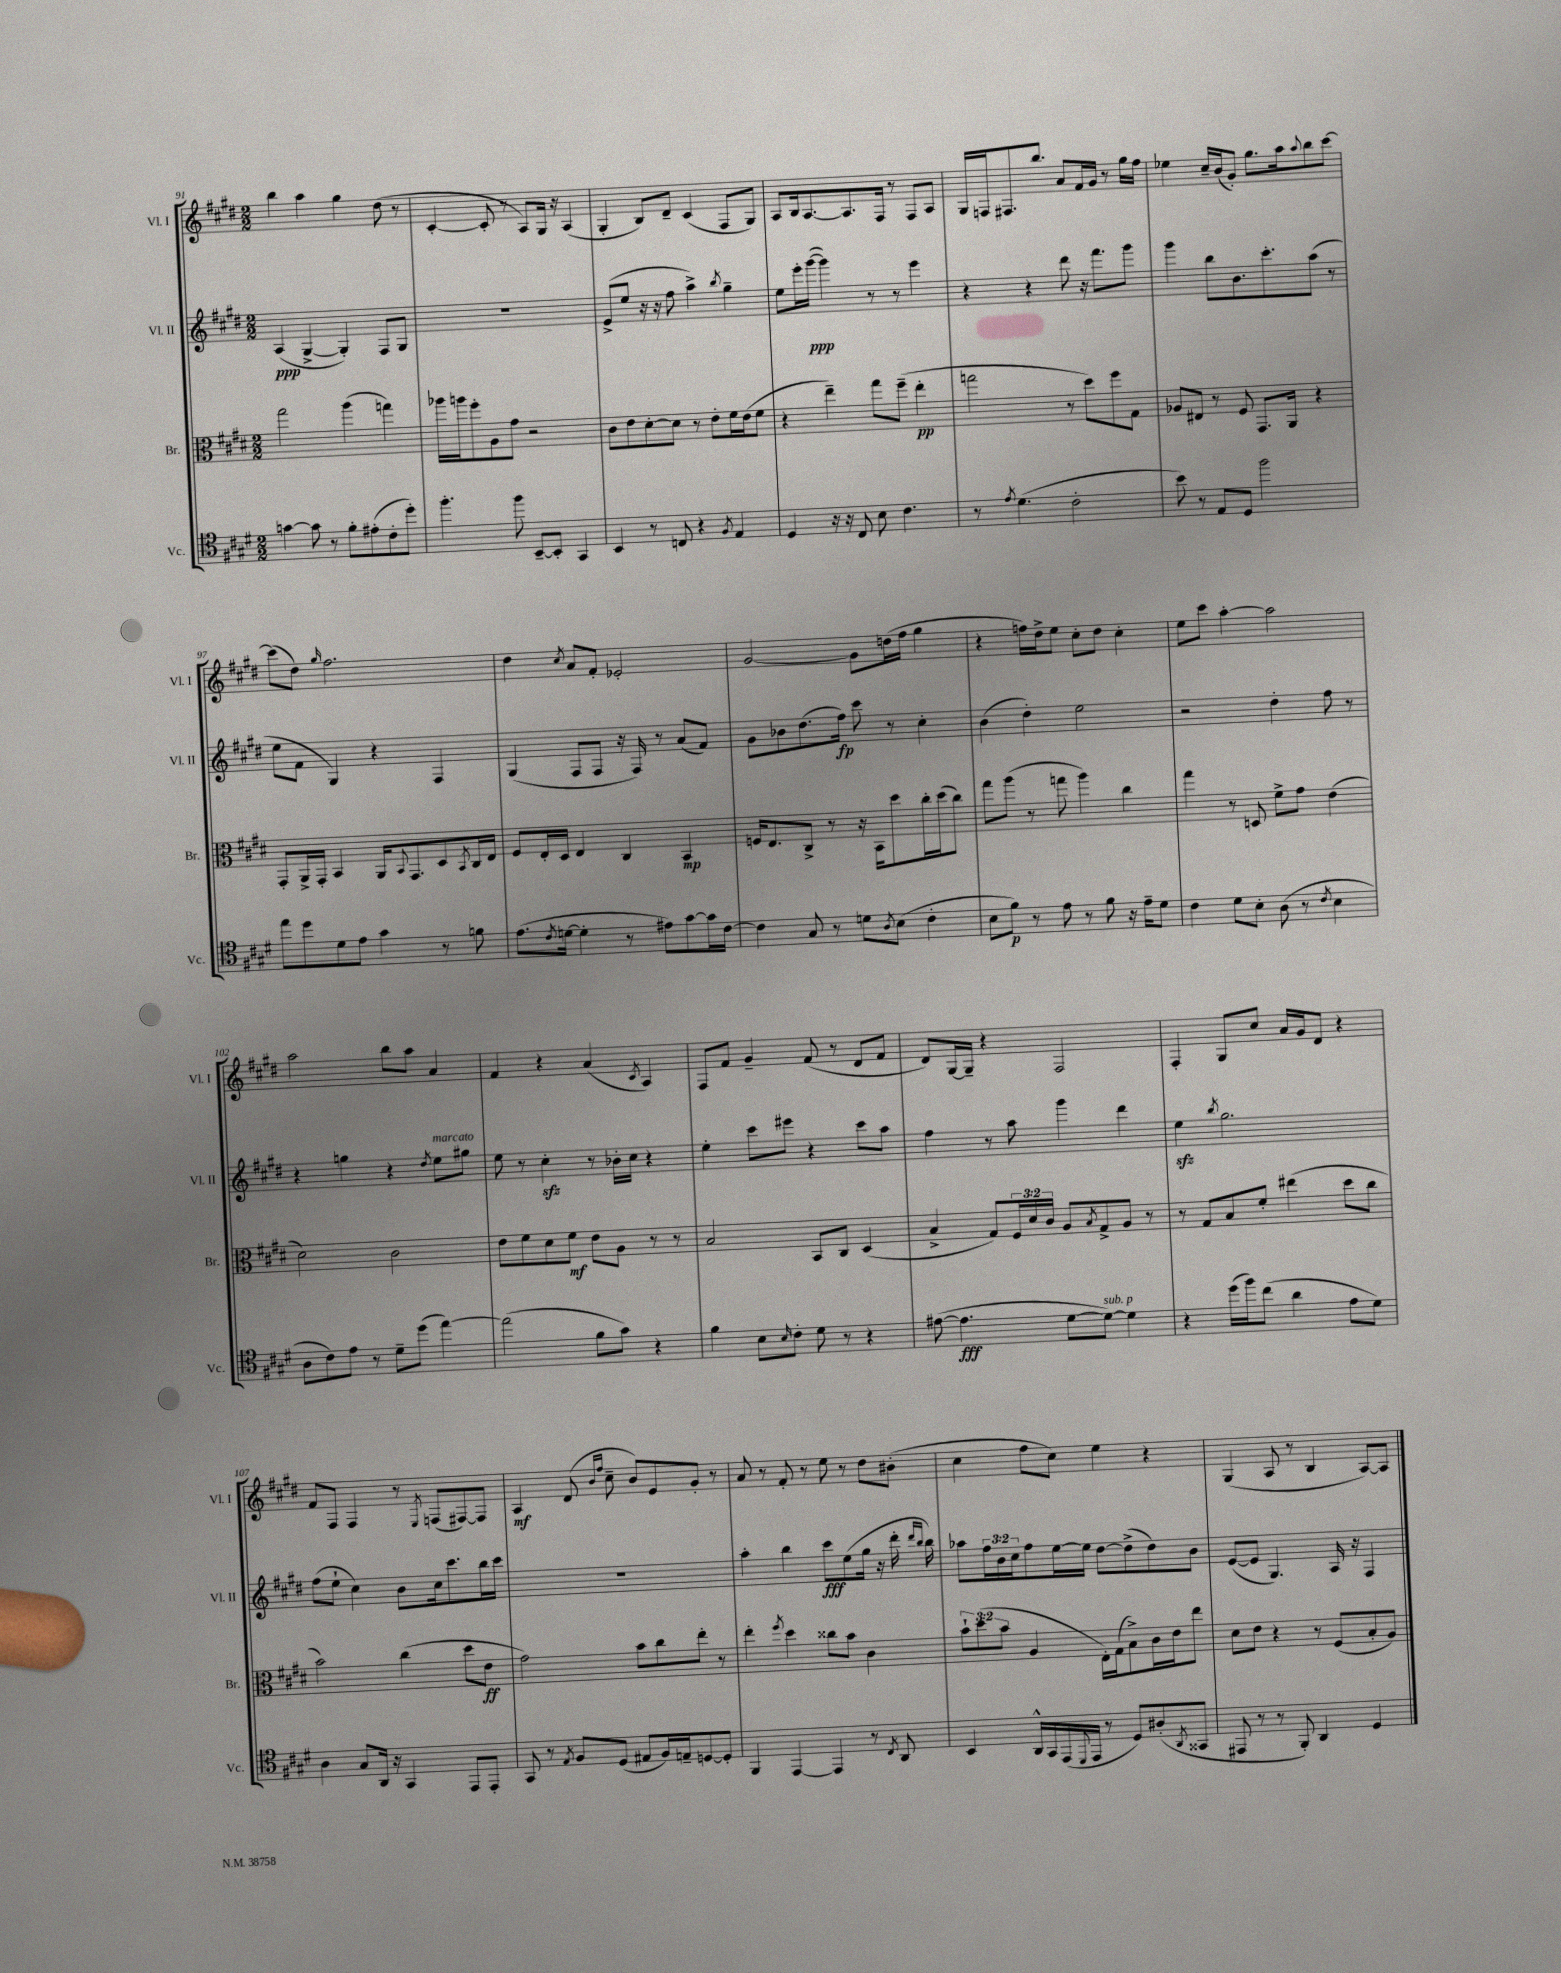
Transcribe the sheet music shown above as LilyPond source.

<<
\new StaffGroup <<
\new Staff = "s0" \with { instrumentName = "Vl. I" shortInstrumentName = "Vl. I" } {
    \clef treble \key e \major \numericTimeSignature \time 2/2
    b''4 a''4 gis''4 dis''8( r8 |
    cis'4~-. cis'8-. r8 a8) gis16 r16 a4( |
    gis4-. b8) dis'8-- cis'4( fis8 gis8) |
    a8 b16 a8.~ a8. fis16 r8 fis8 a8 |
    gis16 f16 fis8. b''8. a'8 fis'16 gis'16 r8 gis''16 fis''16 |
    ees''4 cis''16-- b'16( gis'8-.) gis''8. a''16 \appoggiatura { a''8 } b''8 cis'''8~ |
    cis'''8( dis''8) \grace { gis''16 } fis''2. |
    dis''4 \acciaccatura { cis''8 } a'8 fis'8-. ees'2-. |
    gis'2~ gis'8 d''16( fis''16 gis''4 |
    r4 f''16) dis''16-> e''8 cis''8-. dis''8 cis''4-. |
    e''8 cis'''8 a''4~-. a''2 |
    a''2 b''8 a''8 a'4 |
    fis'4 r4 a'4( \acciaccatura { cis'8 } a4) |
    fis8 fis'8 gis'4-- fis'8( r8 dis'8 fis'8 |
    dis'8) gis16~ gis16-- r4 fis2 |
    fis4-. gis8 cis''8 a'16 gis'16 dis'8 r4 |
    fis'8 fis8 fis4 r8 \acciaccatura { e8 } f8( fis8~) fis8 |
    a4\mf dis'8( \grace { b'16 fis''16 } cis''8-- b'8) e'8 gis'8-. r8 |
    a'8 r8 fis'8-. r8 e''8 r8 dis''8 bis'8-.( |
    cis''4 fis''8 cis''8) e''4 r4 |
    gis4( a8 r8 b4 a8~) a8 \bar "|." |
}
\new Staff = "s1" \with { instrumentName = "Vl. II" shortInstrumentName = "Vl. II" } {
    \clef treble \key e \major \numericTimeSignature \time 2/2 \override Staff.TupletNumber.text = #tuplet-number::calc-fraction-text
    a4\ppp( gis4~-> gis4-.) fis8 gis8 |
    R1 |
    e'8->( e''8 r16 r16 fis''8 a''4->) \acciaccatura { b''8 } gis''4-- |
    e''8 e'''16-. gis'''16~\ppp( gis'''4) r8 r8 e'''4 |
    r4 r4 dis'''8 r16 fis'''8. gis'''8 |
    gis'''4 b''8 b'8. cis'''8.-. a''8( r8 |
    e''8 fis'8 gis4) r4 fis4 |
    gis4( fis8 fis8 r16 fis16) r8 a'8( fis'8) |
    gis'8 bes'8 dis''8.( fis''16\fp) cis'''8 r8 cis''4-. |
    b'4( dis''4-.) e''2 |
    r2 dis''4-. fis''8 r8 |
    r4 g''4 r4 \acciaccatura { dis''8 } e''8^\markup { \italic "marcato" } gis''8 |
    e''8 r8 cis''4-.\sfz r8 bes'16-. cis''16 r4 |
    e''4-. cis'''8 eis'''8 r4 cis'''8 a''8 |
    fis''4 r8 a''8 gis'''4 dis'''4 |
    e''4\sfz \acciaccatura { b''8 } gis''2. |
    fis''8( e''8-! cis''4) b'8 cis''16 cis'''8. b''16 cis'''16 |
    R1 |
    a''4-. b''4 cis'''8\fff e''8( gis''16 r16 dis'''16-. \grace { dis'''16 b''16 } b''16) |
    aes''8 \tuplet 3/2 { fis''16 b'16 cis''16 } fis''8 e''16~ e''16 dis''8~ dis''8->( dis''8) b'8 |
    e'8~( e'8 gis4.) a16 r16 fis4 \bar "|." |
}
\new Staff = "s2" \with { instrumentName = "Br." shortInstrumentName = "Br." } {
    \clef alto \key e \major \numericTimeSignature \time 2/2 \override Staff.TupletNumber.text = #tuplet-number::calc-fraction-text
    gis''2 a''4( g''4) |
    aes''16 a''16 fis''8-. a8 gis'8 r2 |
    cis'8 e'8 dis'8~-. dis'8 r8 e'8-. fis'16 e'16( fis'8 |
    r4 e''4--) gis''8 fis''8--( e''4-.\pp |
    g''2 r8 dis''8) fis''8 gis8 |
    aes8 eis8 r8 fis8 gis,8. a,16 r4 |
    gis,8-. a,16-> gis,16-. b,4 a,16 \appoggiatura { b,8 } gis,8. dis8 \acciaccatura { b,8 } cis16 e16 |
    fis8 e16-. dis16 e4 cis4 b,4\mp |
    f16 e8. cis8-> r8 r16 b,16 dis''8 cis''16-. dis''16( cis''8) |
    gis''8 a''8( r8 g''8 a''4) cis''4 |
    gis''4 r8 d8 fis'8-> gis'8 e'4( |
    dis'2) cis'2 |
    e'8 fis'8 dis'8 fis'8\mf e'8 a8 r8 r8 |
    b2 b,8 cis8 dis4( |
    b4-> gis8) \tuplet 3/2 { fis16 dis'16 cis'16 } a8 \acciaccatura { b8 } gis8-> a8 r8 |
    r8 gis8 b8 fis'8-. eis''4( dis''8 cis''8 |
    b'2) cis''4( dis''8 e'8\ff |
    gis'2) b'8 cis''8 e''8-. r8 |
    e''4-. \acciaccatura { fis''8 } dis''4 cisis''8 b'8 cis'4 |
    \tuplet 3/2 { b'8-! dis''8( b'8 } a4 e16-.) gis16( b8->) cis'16 e'16 e''8 |
    dis'8 e'8 r4 r8 fis8( b8-. a8) \bar "|." |
}
\new Staff = "s3" \with { instrumentName = "Vc." shortInstrumentName = "Vc." } {
    \clef tenor \key e \major \numericTimeSignature \time 2/2
    g'4~ g'8 r8 fis'8-. eis'8-.( cis'8-. dis''8-.) |
    fis''4.-. fis''8 b,8~-- b,8-. gis,4 |
    b,4 r8 c8 r4 \acciaccatura { fis8 } e4 |
    dis4 r16 r16 cis8 b8 cis'4. |
    r8 \acciaccatura { e'8 } dis'4.( cis'2-. |
    b'8) r8 e8 dis8 fis''2 |
    e''8 dis''8 dis'8 e'8 gis'4 r8 f'8 |
    e'8.( \acciaccatura { cis'8 } d'16~ d'4-. r8 eis'8) gis'8~ gis'16 cis'16~ |
    cis'4 gis8 r8 d'8 \acciaccatura { a8 } b8( cis'4-. |
    b8 fis'8\p) r8 e'8 r8 fis'8 r16 e'16-- dis'8 |
    cis'4 dis'8 b8-. a8( r8 \acciaccatura { cis'8 } b4 |
    a8 cis'8) e'8 r8 dis'8-- dis''8( e''4~) |
    e''2( fis'8 gis'8) r4 |
    fis'4 b8 \grace { b16 } cis'8-. dis'8 r8 r4 |
    eis'8~( eis'4.\fff dis'8~ dis'8~^\markup { \italic "sub. p" }) dis'4 |
    r4 dis''16( fis''16) cis''8( a'4 e'8 dis'8) |
    a4 gis8 a,16 r16 gis,4 e,8 e,8-. |
    gis,8 r8 \acciaccatura { e8 } fis8 dis8( eis8 fis16) e16-- d8~ d8-. |
    fis,4 e,4~ e,4 r8 \acciaccatura { cis8 } a,8 |
    b,4 a,16-^ gis,16 e,16( \appoggiatura { dis,8 } e,16 r8 dis8) ais8-.( \acciaccatura { a,8 } gisis,8 |
    eis,8 r8 r8 fis,8-.) a,4 dis4 \bar "|." |
}
>>
>>
\layout { \context { \Score currentBarNumber = #91 } }
